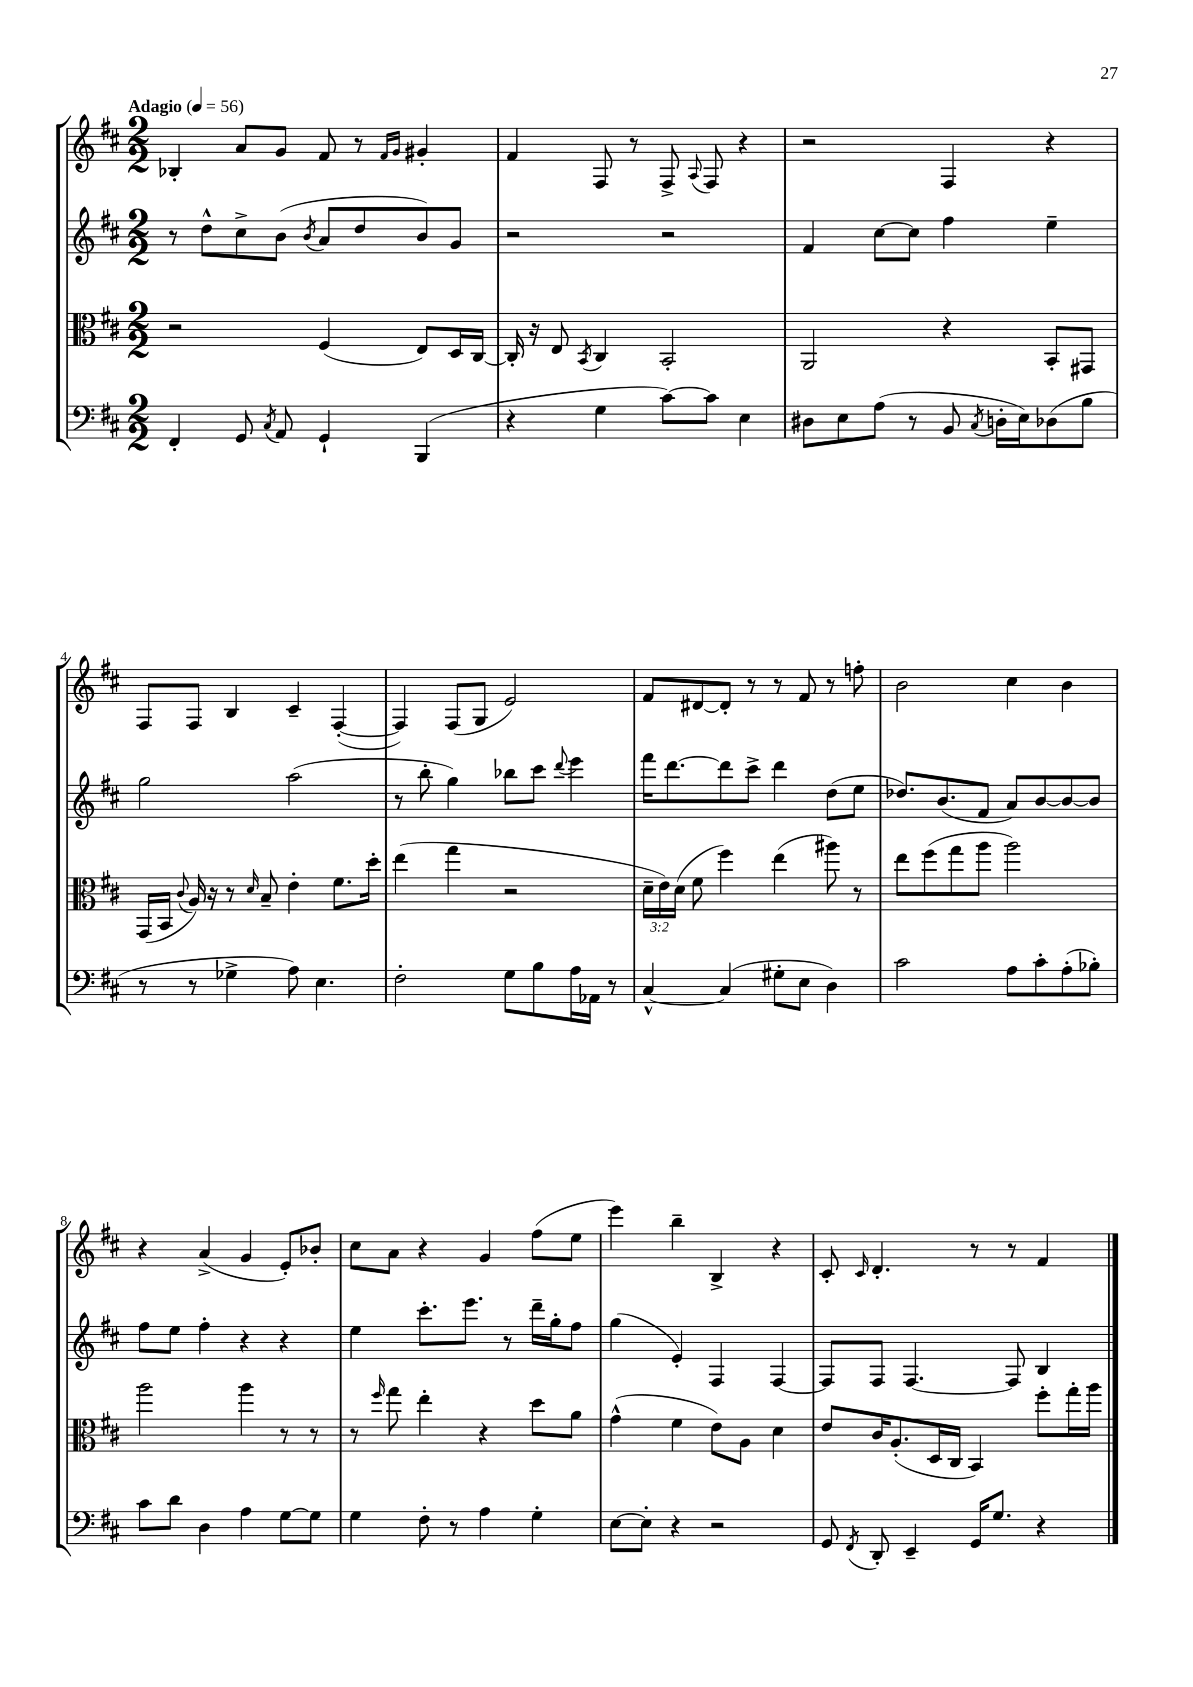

**kern	**kern	**kern	**kern
*part4	*part3	*part2	*part1
*staff4	*staff3	*staff2	*staff1
*clefF4	*clefC3	*clefG2	*clefG2
*k[f#c#]	*k[f#c#]	*k[f#c#]	*k[f#c#]
*M2/2	*M2/2	*M2/2	*M2/2
*MM56	*MM56	*MM56	*MM56
=1	=1	=1	=1
!	!	!	!LO:TX:a:B:t=Adagio
4FF#'/	2r	8r	4B-X'/
.	.	8dd^^\L	.
8GG/	.	8cc#^\	8a/L
8qC#/	.	.	.
8AA/	.	(8b\J	8g/J
.	.	8qb/	.
4GG`/	(4F#/	8a/L	8f#/
.	.	8dd/	8r
.	.	.	16qqf#/LL
.	.	.	16qqg/JJ
(4BBB/	8E/L)	8b/)	4g#X'/
.	16D/L	8g/J	.
.	[16C#/JJ	.	.
=2	=2	=2	=2
4r	16C#'/]	2r	4f#/
.	16r	.	.
.	8E/	.	.
.	8qBB/	.	.
4G\	4C#/	.	8F#/
.	.	.	8r
[8c#\L)	2BB'/	2r	8F#^/
.	.	.	8qqA/
8c#\J]	.	.	8F#/
4E\	.	.	4r
=3	=3	=3	=3
8D#X\L	2AA/	4f#/	2r
8E\	.	.	.
(8A\J	.	[8cc#\L	.
8r	.	8cc#\J]	.
8BB/	4r	4ff#\	4F#/
8qC#/	.	.	.
16Dn'\LL	.	.	.
16E\J)	.	.	.
(8D-X\	8BB'/L	4ee~\	4r
8B\J	8GG#X/J	.	.
!!LO:LB:g=z
=4	=4	=4	=4
8r	(16GG/LL	2gg\	8F#/L
.	16BB/JJ	.	.
.	8qqc#/	.	.
8r	16A/)	.	8F#/J
.	16r	.	.
4G-X^\	8r	.	4B/
.	16qqd/	.	.
.	8B~/	.	.
8A\)	4e'\	(2aa\	4c#~/
4.E\	.	.	.
.	8.f#\L	.	([4F#'/
.	16dd'\Jk	.	.
=5	=5	=5	=5
2F#'\	(4ee\	8r	4F#/])
.	.	8bb'\	.
.	4gg\	4gg\)	(8F#/L
.	.	.	8G/J
8G\L	2r	8bb-X\L	2e/)
8B\	.	8ccc#\J	.
.	.	8qqddd/	.
16A\L	.	4eee\	.
16AA-X\JJ	.	.	.
8r	.	.	.
=6	=6	=6	=6
[4C#^^/	24d~\LL	16fff#\KL	8f#/L
.	24e\)	.	.
.	.	[8.ddd\	.
.	(24d\JJ	.	.
.	8f#\	.	[8d#X/
(4C#/]	4ff#\)	8ddd\]	8d#'/J]
.	.	8ccc#^\J	8r
8G#X'\L	(4ee\	4ddd\	8r
8E\J	.	.	8f#/
4D\)	8aa#X\)	(8dd\L	8r
.	8r	8ee\J	8ffn'\
=7	=7	=7	=7
2c#\	8ee\L	8.dd-X/L)	2b\
.	(8ff#\	.	.
.	.	(8.b/	.
.	8gg\	.	.
.	8aa\J	8f#/J	.
8A\L	2aa\)	8a/L)	4cc#\
8c#'\	.	[8b/	.
(8A'\	.	8b/_	4b\
8B-X'\J)	.	8b/J]	.
!!LO:LB:g=z
=8	=8	=8	=8
8c#\L	2aa\	8ff#\L	4r
8d\J	.	8ee\J	.
4D\	.	4ff#'\	(4a^/
4A\	4aa\	4r	4g/
[8G\L	8r	4r	8e'/L)
8G\J]	8r	.	8b-X'/J
=9	=9	=9	=9
4G\	8r	4ee\	8cc#\L
.	16qqff#/	.	.
.	8gg\	.	8a\J
8F#'\	4ee'\	8.ccc#'\L	4r
8r	.	.	.
.	.	8.eee\J	.
4A\	4r	.	4g/
.	.	8r	.
4G'\	8dd\L	16ddd~\LL	(8ff#\L
.	.	16gg'\J	.
.	8a\J	8ff#\J	8ee\J
=10	=10	=10	=10
[8E\L	(4g^^\	(4gg\	4eee\)
8E'\J]	.	.	.
4r	4f#\	4e'/)	4bb~\
2r	8e\L)	4F#/	4B^/
.	8A\J	.	.
.	4d\	[4F#/	4r
=11	=11	=11	=11
8GG/	8e/L	8F#/L]	8c#'/
8qFF#/	.	.	16qqc#/
8DD'/	16c#/K	8F#/J	4.d'/
.	(8.A'/	.	.
4EE~/	.	[4.F#/	.
.	16D/L	.	.
.	16C#/JJ	.	.
16GG/KL	4BB/)	.	8r
8.G/J	.	.	.
.	.	8F#/]	8r
4r	8ff#'\L	4B/	4f#/
.	16gg'\L	.	.
.	16aa\JJ	.	.
==	==	==	==
*-	*-	*-	*-
